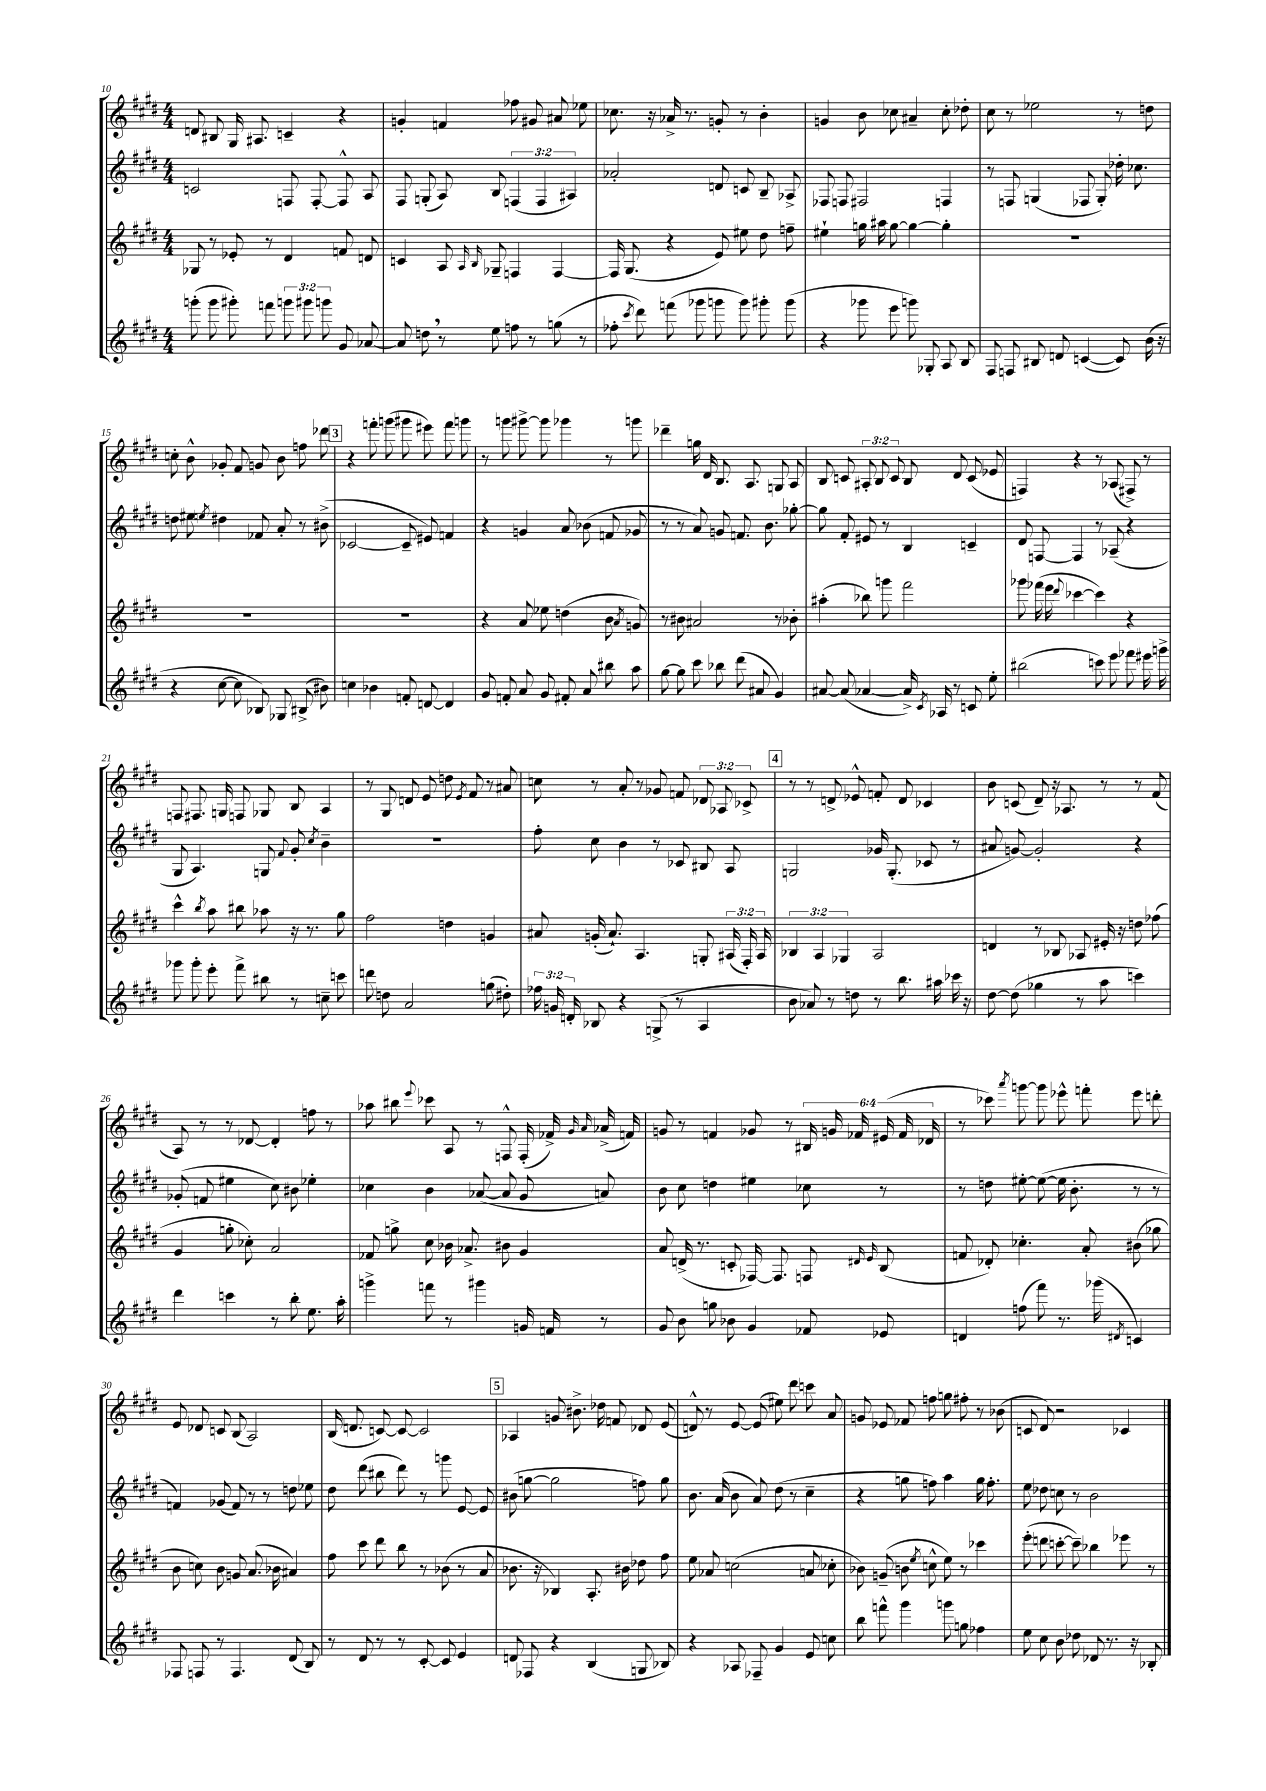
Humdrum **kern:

**kern	**kern	**kern	**kern
*staff4	*staff3	*staff2	*staff1
*clefG2	*clefG2	*clefG2	*clefG2
*k[f#c#g#d#]	*k[f#c#g#d#]	*k[f#c#g#d#]	*k[f#c#g#d#]
*M4/4	*M4/4	*M4/4	*M4/4
(8ggg'	8G-	2c	8d
8ggg	8r	.	8B#
8ggg#')	8e-'	.	16G#
.	.	.	8.A#
8fff	8r	.	.
12ggg	4d#	8F	4c~
12ggg#	.	.	.
.	.	[8F'	.
12ggg	.	.	.
8g#	8f	8F^^]	4r
[8a-	8d	8A	.
=	=	=	=
8a-]	4c	8F#	4g'
8dd	.	(8G'	.
8r	8A	8A)	4f
.	16qqA	.	.
.	16qqB	.	.
8ee	8G-~	8B	.
8ff	4F	(6F	8ff-
8r	.	.	8g#
.	.	6F	.
(8gg	[4F	.	8a#
.	.	6A#)	.
8r	.	.	8ee-
=	=	=	=
8ff-'	16F]	2a-'	8.cc-
.	(8.G#	.	.
8qccc#	.	.	.
8ddd#)	.	.	.
.	.	.	16r
(8fff	4r	.	16a-^
.	.	.	8.r
8ggg-	.	.	.
8ggg	8e)	8d	8g'
8ggg)	8ee#	8c	8r
8ggg#'	8dd#	8B~	4b'
(8ggg#	8ff~	8A-^	.
=	=	=	=
4r	4ee#`	8F-	4g
.	.	8F	.
8ggg-	16gg	2F#	8b
.	16aa#	.	.
8eee	[8gg	.	8cc-
8ggg)	4gg_	.	4a#~
8G-'	.	.	.
8A	4gg']	4F	8cc-'
8B	.	.	8dd-'
=	=	=	=
8F#	1r	8r	8cc#
8F	.	8F	8r
8B#	.	(4G	2ee-
8d	.	.	.
([4c	.	8F-	.
.	.	8G')	.
8c])	.	16dd-'	8r
.	.	8.cc-	.
(16b	.	.	8dd
16r	.	.	.
=	=	=	=
4r	1r	8dd	8cc'
.	.	8ee#	8b^^
.	.	8qee	.
[8cc#	.	4dd#	8g-'
8cc#]	.	.	8f#
8B-)	.	8f-	8g
8G-	.	8a'	8b
(8B#^	.	8r	8ff
8b#)	.	(8b#^	8ddd-
=	=	=	=
4cc	1r	[2c-	4r
4b-	.	.	8fff'
.	.	.	(8ggg
8f'	.	8c-~]	8ggg#
[8d	.	8e#)	8eee#)
4d]	.	4f	8fff
.	.	.	8ggg
=	=	=	=
8g#	4r	4r	8r
8f'	.	.	8ggg
8a	8a	4g	[8ggg#^
8g#	8ee-	.	8ggg#]
8f#'	(4dd	8a	4ggg-
8a	.	(8b-	.
8bb#	8b	8f	8r
.	8qa	.	.
8aa	8g)	8g-	8ggg
=	=	=	=
[8gg#	8r	8r	4ddd-~
8gg#]	8b#	8r	.
8ccc#	2a#	8a)	16gg
.	.	.	16d#
8bb-	.	8g	8.B
(8ddd#	.	8.f	.
.	.	.	8.A
8a#	.	.	.
.	.	8.b	.
4g#)	8r	.	8G
.	8b-'	[8gg-'	8A
=	=	=	=
[8a#	(4aa#'	8gg-]	8B
(8a#]	.	8f#'	8c
[4a-	8bb-)	8e#	12A#'
.	.	.	12B
.	8ggg	8r	.
.	.	.	12c
16a-^])	2fff#	4B	8B
8qc#	.	.	.
16A-	.	.	.
8r	.	.	8d#
8c	.	4c~	(8c
8ee'	.	.	8e-
=	=	=	=
(2bb#	8ggg-	8d#	4F)
.	(16fff-	[8F	.
.	16eee	.	.
.	8qqddd#	.	.
.	[4ccc-	4F]	4r
8ccc)	4ccc-])	8r	8r
8eee	.	(8A-~	(8A-
8fff-	4r	4r	8F#^)
16eee#	.	.	8r
16ggg^	.	.	.
=	=	=	=
8ggg-	4ccc#^^	8G#	8F
8ggg-'	.	4.A)	8.F#
.	8qbb	.	.
8eee'	8aa	.	.
.	.	.	16G
8fff#^	8bb#	.	8F
8bb#	8aa-	8G	8G-
.	.	8qqf#	.
8r	16r	8g#'	8B
.	8.r	.	.
.	.	8qcc#	.
8cc~	.	4b~	4A
8ccc	8gg#	.	.
=	=	=	=
8ddd	2ff#	1r	8r
8dd	.	.	8G#
2a	.	.	8d
.	.	.	8e
.	4dd	.	8dd
.	.	.	8qe
.	.	.	8f#
(8gg	4g	.	8r
8dd#')	.	.	8a#
=	=	=	=
24ff-	8a#	8ff#'	8cc
24g	.	.	.
24d'	.	.	.
8B-	(16g'	8cc#	8r
.	8.a#`)	.	.
4r	.	4b	8a'
.	4.A	.	8r
(8G^	.	8r	8g-
8r	.	8c-	8f
4A	8G'	8B#	12d-
.	.	.	12A-
.	(24A#	8A	.
.	24F#')	.	12c-^
.	24A#	.	.
=	=	=	=
8b	6B-	2G	8r
8a-)	.	.	8r
.	6A	.	.
8r	.	.	8d^
.	6G-	.	.
8dd	.	.	8e-^^
8r	2A	16g-	8f'
.	.	(8.G'	.
8.bb	.	.	8d
.	.	8c-	4c-
16aa#	.	.	.
16ccc-	.	8r	.
16r	.	.	.
=	=	=	=
[8dd#	4d	8a#	8b
(8dd#]	.	[8g)	(8c
4gg-	8r	2g']	8d#~)
.	8B-	.	16r
.	.	.	8.A-
8r	8A-	.	.
8aa	16e#'	.	8r
.	16r	.	.
4ccc)	8dd	4r	8r
.	(8ff-	.	(8f#
=	=	=	=
4ddd#	4g#	(8g-'	8A)
.	.	8f	8r
4ccc	8gg'	4ee#	8r
.	8cc-')	.	[8d-
8r	2a	8cc#)	4d-']
8bb'	.	8b#	.
8.ee	.	4ee-'	8ff
.	.	.	8r
16aa'	.	.	.
=	=	=	=
4ggg^	8f-	4cc-	8aa-
.	8gg^	.	8bb#
.	.	.	8qqeee
8fff	8cc#	4b	8ccc-
8r	16b-	.	8A
.	8.a-^	.	.
4ggg#	.	([8a-	8r
.	8b#	8a-]	8F^^
16g	4g#	8g#	(16F'
16f	.	.	16f-^)
.	.	.	16qqg#
.	.	.	16qqa
8r	.	8a)	(16a-^
.	.	.	16f)
=	=	=	=
8g#	8a	8b	8g
8b	(16d^	8cc#	8r
.	8.r	.	.
8gg	.	4dd	4f
8b-	8c'	.	.
4g#	[16F-)	4ee#	8g-
.	8.F-]	.	.
.	.	.	8r
8f-	8F	8cc-	24B#
.	.	.	24g
.	.	.	24f-
.	16qqd#	.	.
.	16qqe	.	.
8e-	(8B	8r	(24e#
.	.	.	24f-
.	.	.	24d-
=	=	=	=
4d	8f	8r	8r
.	8d-')	8dd	8ccc-)
.	.	.	8qaaa
(8ff	4.cc-'	[8ee#'	[8ggg
8fff#)	.	(8ee#_	8ggg]
8.r	.	16ee#]	8eee-^^
.	.	8.b'	.
.	8a'	.	8fff'
(16ggg-	.	.	.
8qd#	.	.	.
4c)	(8b#	8r	8eee-
.	8gg-	8r	8ddd'
=	=	=	=
8F-	8b	4f)	8e
8F	8cc)	.	8d-
8r	8b	(8g-	8c
4.F	8g	8f)	(8B
.	(8.a	8r	2A)
.	.	8r	.
.	16b-	.	.
(8d#	4a#)	8dd	.
8B)	.	8ee-	.
=	=	=	=
8r	8ff#	8dd#	(16B
.	.	.	8.d
8d#	8ccc#	(8ddd#	.
8r	8ddd#	8bb#	[8c)
8r	8bb	8ddd#)	8c_
[8c#'	8r	8r	2c]
8c#]	(8b-	8ggg	.
4e	8r	[8e	.
.	8a	8e]	.
=	=	=	=
8d	8.b-	(8b#	4A-
8F-	.	[8gg	.
.	16r	.	.
4r	4B-)	2gg]	8g
.	.	.	8.b#^
(4B	8.A'	.	.
.	.	.	16dd-
.	.	.	8f
.	16b#	.	.
8G	8dd-	8ff)	8d-
8B-)	8ff#	8gg	(8e
=	=	=	=
4r	8ee	8.b	8d^^)
.	8a-	.	8r
.	.	(16a	.
8A-	(2cc	8b	[8e
8F-~	.	8a)	(8e]
4g#	.	(8dd#	8ee#)
.	.	8r	8ddd#
8e	8a	4cc#~	8ccc
8cc	8cc-'	.	8a
=	=	=	=
8bb	8b-)	4r	8g
8fff^^	(8g~	.	8e-
4ggg#	8b	8gg	8f-
.	8qee	.	.
.	8cc^^	8ff)	8ff
8ggg	8ee)	4aa	8gg
8gg	8r	.	8ff#'
4ff-	4ccc-	16gg	8r
.	.	8.ff'	.
.	.	.	(8b-
=	=	=	=
8ee	(8eee'	8ee	8c
8cc#	8ddd	8dd-	8d#)
8b	[8ccc'	8cc	2r
8dd-	8ccc~])	8r	.
8d-	4bb-	2b	.
8.r	.	.	.
.	8eee-	.	4c-
16r	.	.	.
8B-'	8r	.	.
==	==	==	==
*-	*-	*-	*-
